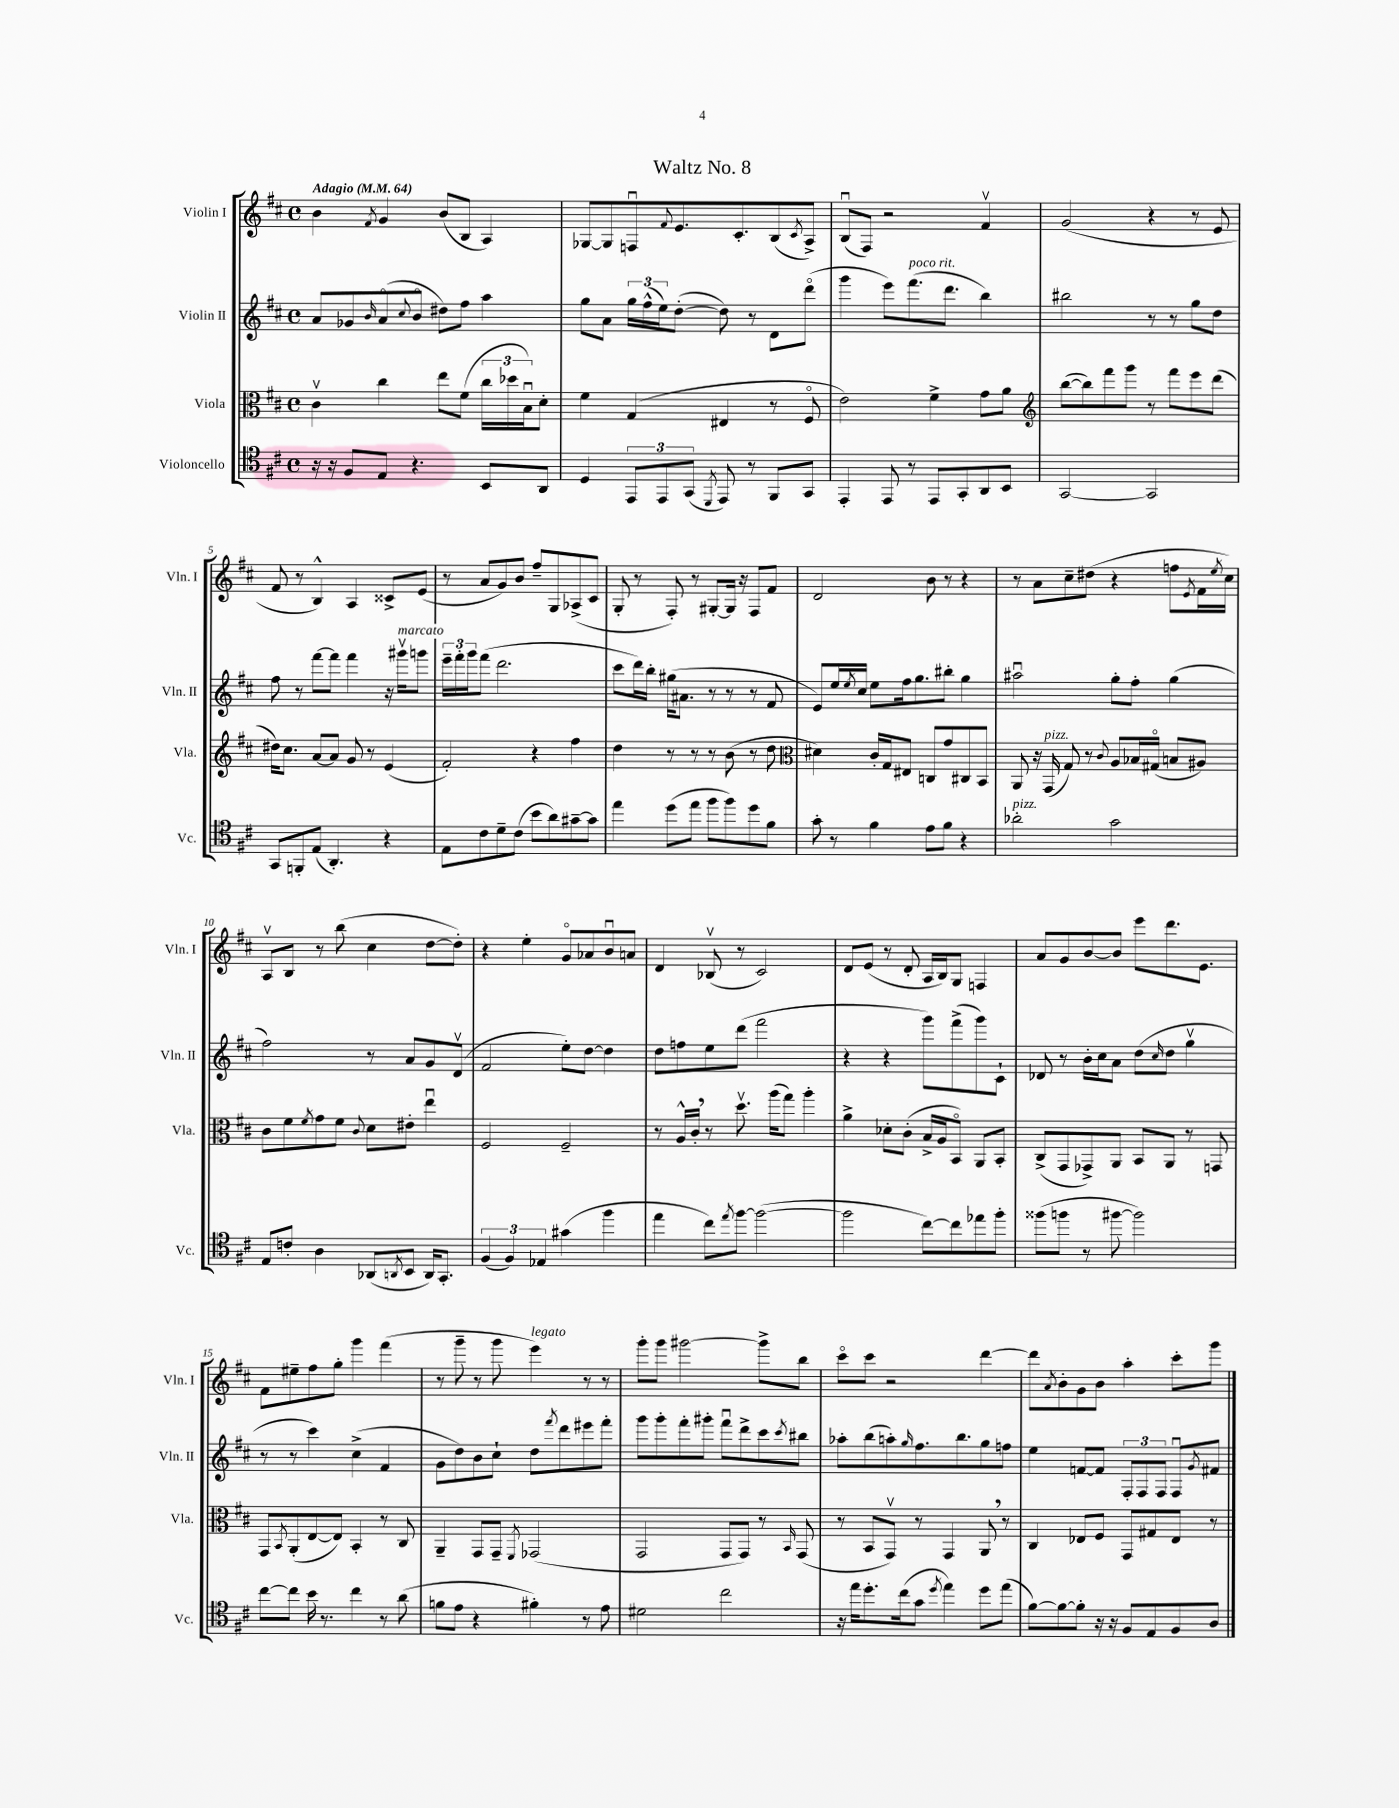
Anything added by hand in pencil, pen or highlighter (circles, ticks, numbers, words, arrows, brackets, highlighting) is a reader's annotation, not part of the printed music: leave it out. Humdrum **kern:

**kern	**kern	**kern	**kern
*staff4	*staff3	*staff2	*staff1
*clefC4	*clefC3	*clefG2	*clefG2
*k[f#c#]	*k[f#c#]	*k[f#c#]	*k[f#c#]
*M4/4	*M4/4	*M4/4	*M4/4
*met(c)	*met(c)	*met(c)	*met(c)
*MM64	*MM64	*MM64	*MM64
16r	4c#v\	8a/L	4b\
16r	.	.	.
8F#/L	.	8g-/	.
.	.	16qqb/	8qf#/
8E/J	4cc#\	(8ao/	4g/
.	.	8qqcc#/	.
4.r	.	8bo/J	.
.	8ee\L	8dd#\L)	(8b/L
.	(8f#\J	8ff#\J	8B/J
8BB/L	24cc#\LL	4aa\	4A/)
.	24dd-\	.	.
.	24Bu\J)	.	.
8AA/J	8d'\J	.	.
=	=	=	=
4D/	4f#\	8gg\L	[8G-/L
.	.	8a\J	8G-/]
12EE/L	(4G/	24gg\LL	8Fu/
.	.	(24ff#^^\	.
12EE/	.	24ee\J)	.
.	.	.	8qqf#/
.	.	([8dd'\J	8.e/
(12GG/J	.	.	.
8qDD/	.	.	.
8EE/)	4E#/	8dd\])	.
.	.	.	8.c#'/
8r	.	8r	.
8FF#/L	8r	8d\L	(8B/
.	.	.	8qc#/
8GG/J	8F#o/	(8dddo\J	8A^/J)
=	=	=	=
4EE'/	2e\)	4ggg\	(8Bu/L
.	.	.	8F#/J)
8EE/	.	8eee\L)	2r
8r	.	(8.fff#\	.
8EE/L	4f#^\	.	.
.	.	8.ddd\J	.
8GG'/	.	.	.
8AA/	8g\L	4bb\)	4f#v/
8BB/J	8a\J	.	.
=	=	=	=
*	*clefG2	*	*
[2GG/	([8bb\L	2bb#\	(2g/
.	8bb\])	.	.
.	8fff#\	.	.
.	8ggg\J	.	.
2GG/]	8r	8r	4r
.	8fff#\L	8r	.
.	8eee\	8gg\L	8r
.	(8ddd\J	8dd\J	8e/
=	=	=	=
8GG/L	16dd#\LK)	8ff#\	8f#/
.	8.cc#\J	.	.
8FF'/	.	8r	8r
(8E/J	[8a/L	[8fff#\L	4B^^/)
4.AA'/)	8a/]J	8fff#\]J	.
.	8g/	4fff#\	4A/
.	8r	.	.
4r	(4e/	16r	8c##^/L
.	.	16ggg#v\LK	.
.	.	8ggg\J	(8e/J
=	=	=	=
8E\L	2f#'/)	24eee~\LL	8r
.	.	24fff#'\	.
.	.	24ggg\J	.
8c#\	.	(8fff#\J	8a/L
8d~\	.	2.ddd\	8g/)
(8c#\J	.	.	8b/J
8b\L	4r	.	8ff#~/L
8a\)	.	.	8G/
[8g#~\	4ff#\	.	(8A-^/
8g#\]J	.	.	8c#/J
=	=	=	=
4ee\	4dd\	8ccc#\L	8G'/
.	.	16ddd\L)	8r
.	.	16bb'\JJ	.
(8dd\L	8r	(16gg#\LK	8F#'/)
.	.	8.a#\J	.
8ee\J	8r	.	8r
8ff#\L	8r	8r	[8G#'/L
8ff#\)	(8b\	8r	16G#/]Jk
.	.	.	16r
8dd\	8r	8r	8F#/L
8f#\J	8dd\	8f#/	8f#/J
=	=	=	=
*	*clefC3	*	*
8g'\	4d#\)	8e/L)	2d/
8r	.	16ee/L	.
.	.	8qee/	.
.	.	16cc#/JJ	.
4f#\	16c#'/LL	8ee\L	.
.	16G/J	.	.
.	8E#/J	16ff#\k	.
.	.	8.gg\	.
8e\L	8C/L	.	8b\
8f#\J	8g/	8bb#'\J	8r
4r	8C#/	4gg\	4r
.	8BB/J	.	.
=	=	=	=
2a-'\	8AA/	2aa#u\	8r
.	16r	.	8a\L
.	(16GG/	.	.
.	8G/)	.	8cc#~\
.	8r	.	(8dd#\J
.	8qqc#/	.	.
2g\	8A/L	8gg'\L	4r
.	16B-/L	8ff#'\J	.
.	(16G#o/JJ	.	.
.	8B/L	(4gg\	8ff\L
.	.	.	8qe/
.	8A#/J)	.	16f#\L
.	.	.	8qee/
.	.	.	16cc#\JJ)
=	=	=	=
8E/L	8c#\L	2ff#\)	8Av/L
8c'/J	8f#\	.	8B/J
.	8qf#/	.	.
4A\	8g\	.	8r
.	8f#\J	.	(8bb\
.	8qqc#/	.	.
(8AA-/L	8d\L	8r	4cc#\
8qAA/	.	.	.
8BB/J	8e#'\J	8a/L	.
16AA/LK)	4eeu\	8g/	[8dd\L
8.GG'/J	.	.	.
.	.	(8dv/J	8dd'\]J)
=	=	=	=
(6F#/	2F#/	2f#/	4r
6F#/)	.	.	.
.	.	.	4ee'\
6E-/	.	.	.
(4g#\	2F#~/	8ee'\L)	8go/L
.	.	[8dd\J	8a-/
4ff#\	.	4dd\]	8bu/
.	.	.	8a/J
=	=	=	=
4ee\	8r	8dd\L	4d/
.	16A^^/LL	8ff\	.
.	16c#'/JJ	.	.
8cc#\L)	8r	8ee\	(8B-v/
8qee/	.	.	.
[8ff#\J	8.ddv\	(8ddd\J	8r
(2ff#\_	.	2fff#\	2c#/)
.	(16aa\LK	.	.
.	8gg\J)	.	.
.	4aa'\	.	.
=	=	=	=
2ff#\]	4a^\	4r	8d/L
.	.	.	(8e/J
.	8d-'\L	4r	8r
.	(8c#'\J	.	8d'/
[8cc#\L)	16B^/LL	8ggg\L)	16A/LL
.	16A/J	.	16B/J)
8cc#\]	8BBo/J)	(8fff#^\	8G/J
8ee-\	8AA/L	8ggg\)	4F/
8ff#'\J	8BB'/J	8c#`\J	.
=	=	=	=
(8ff##\L	(8C#^/L	8d-/	8a/L
8ff\J	8GG/	8r	8g/
8r	8GG-^/)	16b'\LL	[8b/
.	.	16cc#\J	.
[8ff#\	8AA/J	8a\J	8b/]J
2ff#\])	8BB/L	(8dd\L	8eee\L
.	.	16qqcc#/	.
.	8AA/J	8dd\J	8.ddd\
.	8r	4ggv\	.
.	.	.	8.e\J
.	8GG/	.	.
=	=	=	=
[8cc#\L	8GG/L	8r	8f#\L
.	8qBB/	.	.
8cc#\]J	(8AA'/	8r	8ee#~\
16b\	[8E/	4ccc#\)	8ff#\
8.r	.	.	.
.	8E/]J)	.	8gg'\J
4cc#\	4BB'/	(4cc#^\	4ggg\
8r	8r	4f#/	(4fff#\
(8a\	8C#/	.	.
=	=	=	=
8f\L	4AA~/	8g\L	8r
8e\J	.	8dd\)	8ggg~\
4r	8GG/L	8b\	8r
.	8GG~/J	8cc#`\J	8ggg\
.	8qFF#/	.	.
4f#'\)	(2GG-/	8dd\L	4eee\)
.	.	8qfff#/	.
.	.	8ddd\	.
8r	.	8eee#\	8r
8e\	.	8fff#'\J	8r
=	=	=	=
2d#\	2GG/	8ggg\L	8ggg'\L
.	.	8ggg'\	8ggg\J
.	.	8fff#'\	[2ggg#\
.	.	8ggg#'\J	.
2cc#\	8GG/L	8fff#u\L	.
.	8GG/J)	8ddd^\	.
.	8r	8ccc#\	8ggg#^\]L
.	16qqBB/	8qccc#/	.
.	(8GG/	8bb#\J	8bb\J
=	=	=	=
16r	8r	8aa-'\L	8ccc#o\L
16ee\LK	.	.	.
8.dd'\	8BB/L	(8bb\	8ccc#\J
.	8GGv/J)	8aa'\)	2r
(16cc#\k	.	.	.
.	.	16qqgg/	.
8g\J	8r	8.ff#\	.
8qdd/	.	.	.
4ee\)	4GG/	.	.
.	.	8.bb\	.
8dd\L	8AA/	8gg\	[4ddd\
(8ee\J	8r	8ff\J	.
=	=	=	=
[8f#\L)	4C#/	4ee\	8ddd\]L
.	.	.	8qa/
8f#\_	.	.	8b'\
8f#'\]J	8E-/L	[8f/L	8g\
16r	8F#/J	8f/]J	8b\J
16r	.	.	.
8F#/L	8GG/L	12F#'/L	4aa'\
.	.	12F#/	.
8E/	8G#/	.	.
.	.	12F#/J	.
8F#/	8E-/J	8F#u/L	8ccc#'\L
.	.	8qg/	.
8A/J	8r	8f#/J	8ggg\J
==	==	==	==
*-	*-	*-	*-
